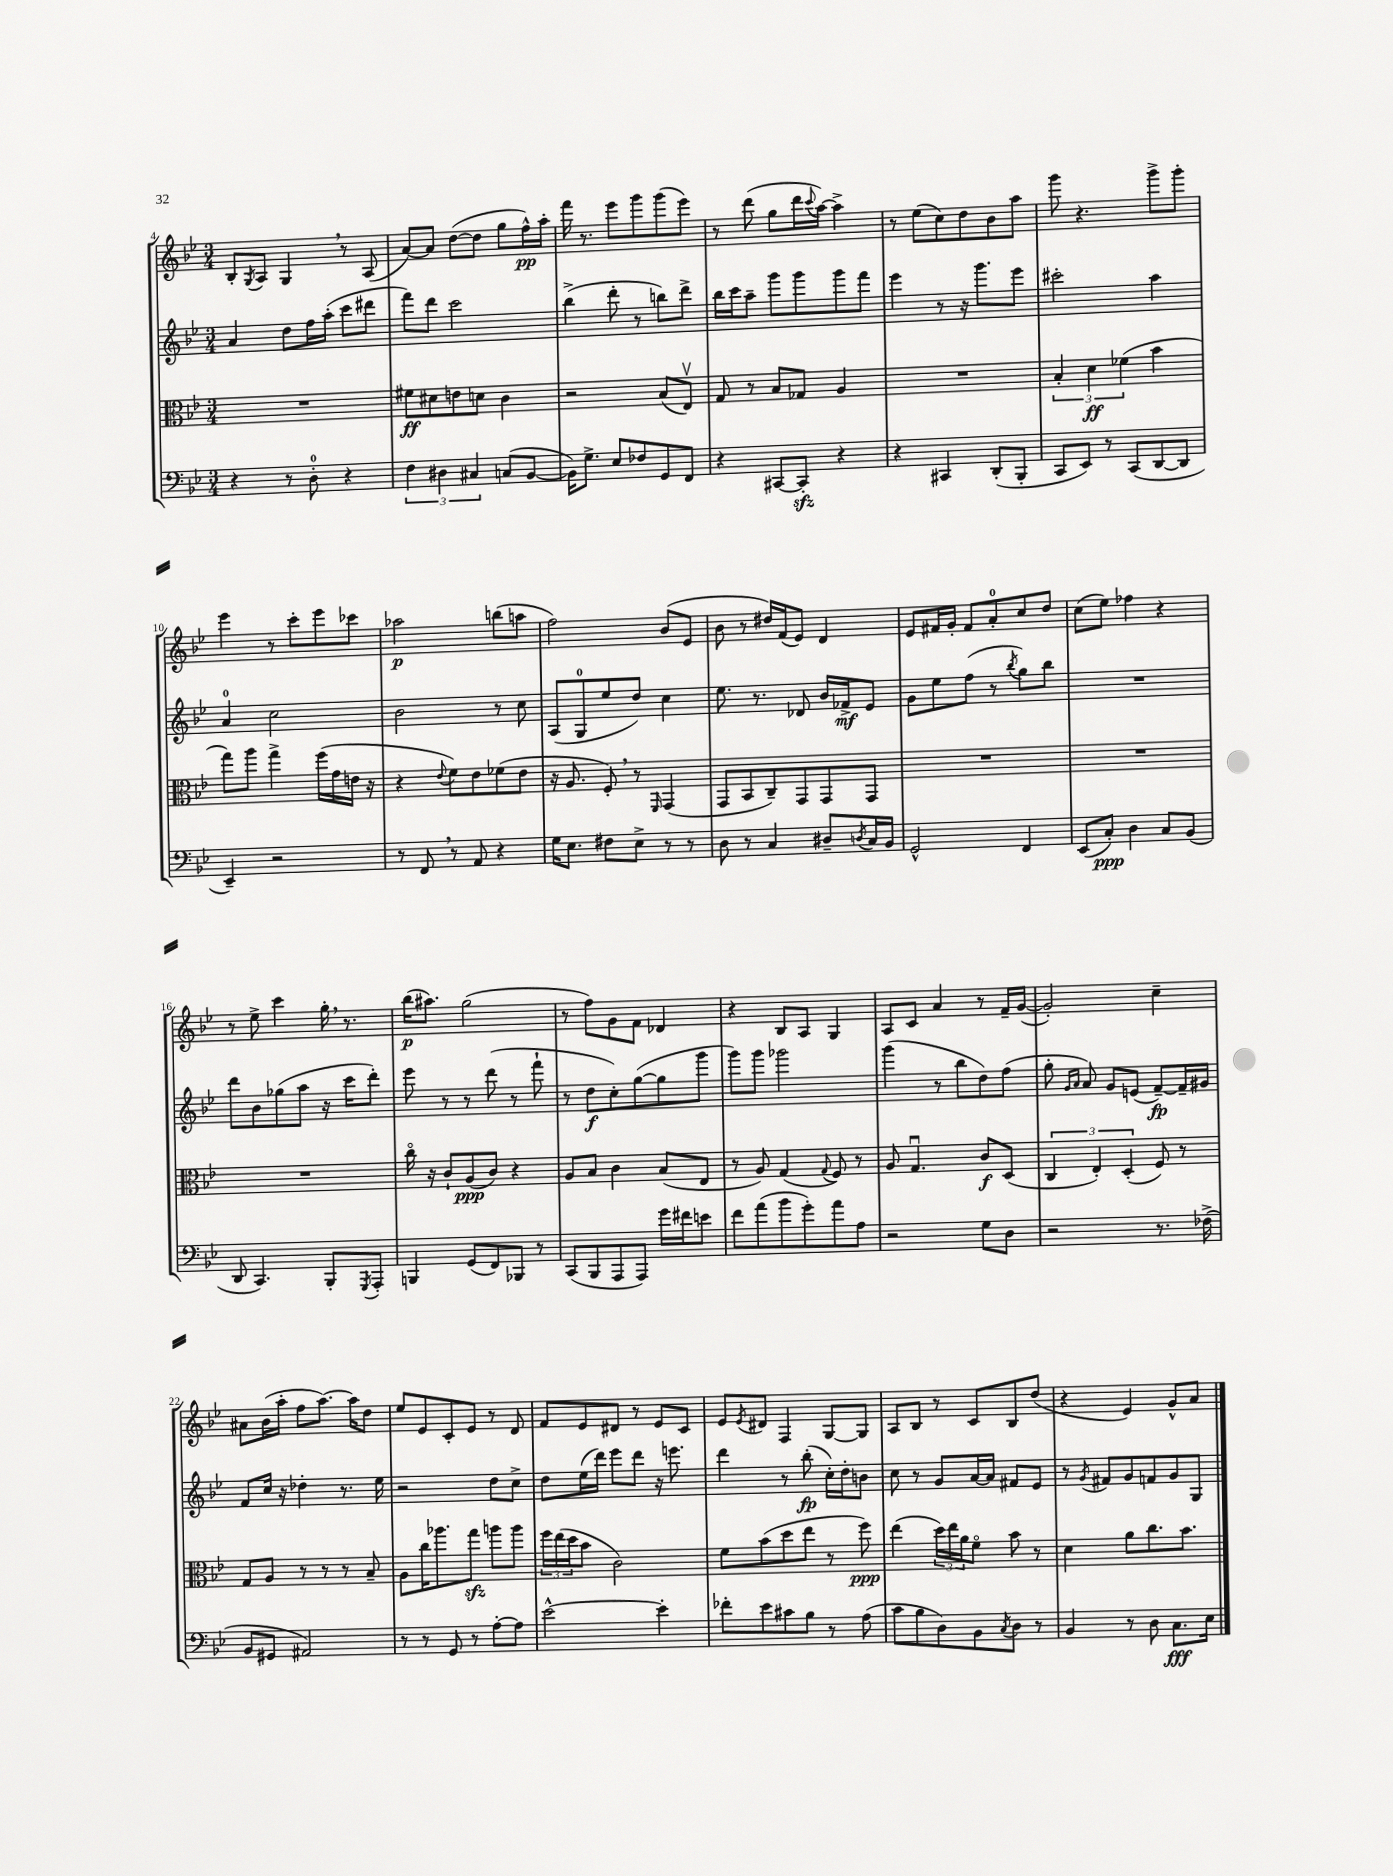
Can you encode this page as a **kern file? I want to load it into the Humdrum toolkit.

**kern	**kern	**kern	**kern
*staff4	*staff3	*staff2	*staff1
*clefF4	*clefC3	*clefG2	*clefG2
*k[b-e-]	*k[b-e-]	*k[b-e-]	*k[b-e-]
*M3/4	*M3/4	*M3/4	*M3/4
4r	2.r	4a	8B-'
.	.	.	8qG
.	.	.	8A
8r	.	8dd	4G
8D'	.	16ff	.
.	.	(16aa'	.
4r	.	8ccc	8r
.	.	8ddd#	(8A
=	=	=	=
6F	8f#	8fff)	[8a)
.	8d#	8ddd	8a]
6D#	.	.	.
.	8e	2ccc	([8dd
6C#	.	.	.
.	8d	.	8dd]
(8C	4c	.	8gg
[8BB-	.	.	16ff^^)
.	.	.	16aa'
=	=	=	=
16BB-])	2r	(4bb-^	16fff
8.G^	.	.	8.r
8E-	.	8ddd'	8eee-
8F-	.	8r	8ggg
8GG	(8B-	8bb)	(8ggg
8FF	8E-v)	8ddd^	8eee-)
=	=	=	=
4r	8G	16bb-	8r
.	.	16ccc	.
.	8r	8aa~	(8ddd
[8CC#	8B-	8ggg	8gg
8CC#']	8G-	8ggg	16ddd
.	.	.	8qqccc
.	.	.	[16aa)
4r	4A	8ggg	4aa^]
.	.	8fff	.
=	=	=	=
4r	2.r	4eee-	8r
.	.	.	(8ee-
4CC#	.	8r	8cc)
.	.	16r	8dd
.	.	8.ggg	.
(8DD'	.	.	8b-
8BBB-'	.	8eee-	8aa
=	=	=	=
8CC	6B-'	2ccc#'	8ggg
8EE-)	.	.	4.r
.	6d	.	.
8r	.	.	.
.	(6f-	.	.
(8CC	.	.	.
[8DD	4b-	4aa	8ggg^
8DD]	.	.	8ggg'
=	=	=	=
4EE-~)	8gg)	4a	4eee-
.	8aa	.	.
2r	4gg^	2cc	8r
.	.	.	8ccc'
.	(16ff	.	8eee-
.	16g	.	.
.	16e	.	8ccc-
.	16r	.	.
=	=	=	=
8r	4r	2b-	2aa-
8FF	.	.	.
.	8qqe-	.	.
8r	8f)	.	.
8AA	8e-	.	.
4r	(8f-	8r	(8bb
.	8e-	8cc	8aa
=	=	=	=
16G	16r	(8A	2ff)
8.E-	8.A	.	.
.	.	8G	.
8F#	8F')	8ee-	.
8E-^	8r	8dd)	.
.	16qqFF	.	.
8r	(4GG	4cc	(8b-
8r	.	.	8e-
=	=	=	=
8D	8GG	8.ee-	8b-
8r	8BB-	.	8r
.	.	8.r	.
4C	8C~)	.	16dd#)
.	.	.	(16f
.	8GG	8d-	8e-)
8D#~	8GG	16b-	4d
.	.	16f-^	.
8qD	.	.	.
16C	8GG	8e-	.
16BB-	.	.	.
=	=	=	=
2GG^^	2.r	8g	8e-
.	.	8ee-	16f#
.	.	.	16g'
.	.	(8ff	8f#
.	.	8r	8a'
.	.	8qbb-	.
4FF	.	8gg)	8cc
.	.	8bb-	8dd
=	=	=	=
(8EE-	2.r	2.r	(8cc
8C')	.	.	8ee-)
4D	.	.	4ff-
8C	.	.	4r
(8BB-	.	.	.
=	=	=	=
8DD	2.r	8ddd	8r
4.CC)	.	8b-	8ee-^
.	.	(8gg-	4ccc
.	.	8aa	.
8BBB-'	.	16r	16gg'
.	.	16ccc	8.r
8qGGG	.	.	.
8AAA'	.	8ddd')	.
=	=	=	=
4BBB	16cco	8eee-	(16bb-
.	16r	.	8.aa#)
.	8c`	8r	.
(8GG	(8A	8r	(2gg
8FF)	8c)	(8ddd	.
8BBB-	4r	8r	.
8r	.	8fff`	.
=	=	=	=
(8CC	8A	8r	8r
8BBB-	8B-	8dd	8ff)
8AAA	4c	8cc')	8g
8AAA)	.	([8gg	8f
16g	(8B-	8gg]	4d-
16f#	.	.	.
8e	8E-	8ggg	.
=	=	=	=
8f	8r	8ggg)	4r
(8a	8A)	8ggg	.
8b-	(4G	2ggg-	8B-
8g')	.	.	8A
.	8qqG	.	.
8a	8F)	.	4G
8A	8r	.	.
=	=	=	=
2r	8A	(4ggg	8A
.	4.Gu	.	8c
.	.	8r	4a
.	.	8bb-	.
8G	8c	8dd)	8r
8D	(8D	(8ff	16f~
.	.	.	([16g
=	=	=	=
2r	6C	8gg'	2g'])
.	.	16qqg	.
.	.	16qqa	.
.	.	8a)	.
.	6E-')	.	.
.	.	8g	.
.	(6D'	.	.
.	.	(8e	.
8.r	8F)	[8f~)	4cc~
.	8r	16f~]	.
(16F-^	.	16g#	.
=	=	=	=
8BB-	8G	8f	8a#
8GG#	8A	16cc	(16b-
.	.	16r	16aa'
2AA#)	8r	4dd-'	8ff
.	8r	.	[8.aa)
.	8r	8.r	.
.	.	.	16aa]
.	8B-~	.	8dd
.	.	16ee-	.
=	=	=	=
8r	8A	2r	8ee-
8r	16cc	.	8e-
.	8.aa-	.	.
8GG	.	.	8c'
8r	8gg	.	8e-
[8A'	8aa	8dd	8r
8A]	8aa	8cc^	8d
=	=	=	=
[2e-^^	24ff	8dd	8f
.	(24ee-	.	.
.	24dd	.	.
.	8b-	(16ee-	8e-
.	.	16ddd)	.
.	2c)	8eee-	8d#
.	.	8ddd	8r
4e-']	.	16r	8e-
.	.	8.eee	.
.	.	.	8c
=	=	=	=
8f-'	8f	4ddd	8e-
.	.	.	8qe-
8e-	(8b-	.	8d#
8c#	8dd	8r	4F
8B-	8ee-	(8bb-'	.
8r	8r	16cc')	[8G
.	.	16dd'	.
(8A	8ff)	8b	8G]
=	=	=	=
8c	(4ee-	8cc	8A
8B-	.	8r	8B-
8D)	24dd)	8g	8r
.	24ee-	.	.
.	24a	.	.
8BB-	8fo	[16a	8c
.	.	16a]	.
8qC	.	.	.
8D	8b-	8f#	8B-
8r	8r	8e-	(8dd
=	=	=	=
4BB-	4d	8r	4r
.	.	8qg	.
.	.	8f#	.
8r	8a	8g	4e-)
8D	8.cc	8f	.
8.C	.	8g	8g^^
.	8.b-	.	.
.	.	8G	8a
16E-	.	.	.
==	==	==	==
*-	*-	*-	*-
